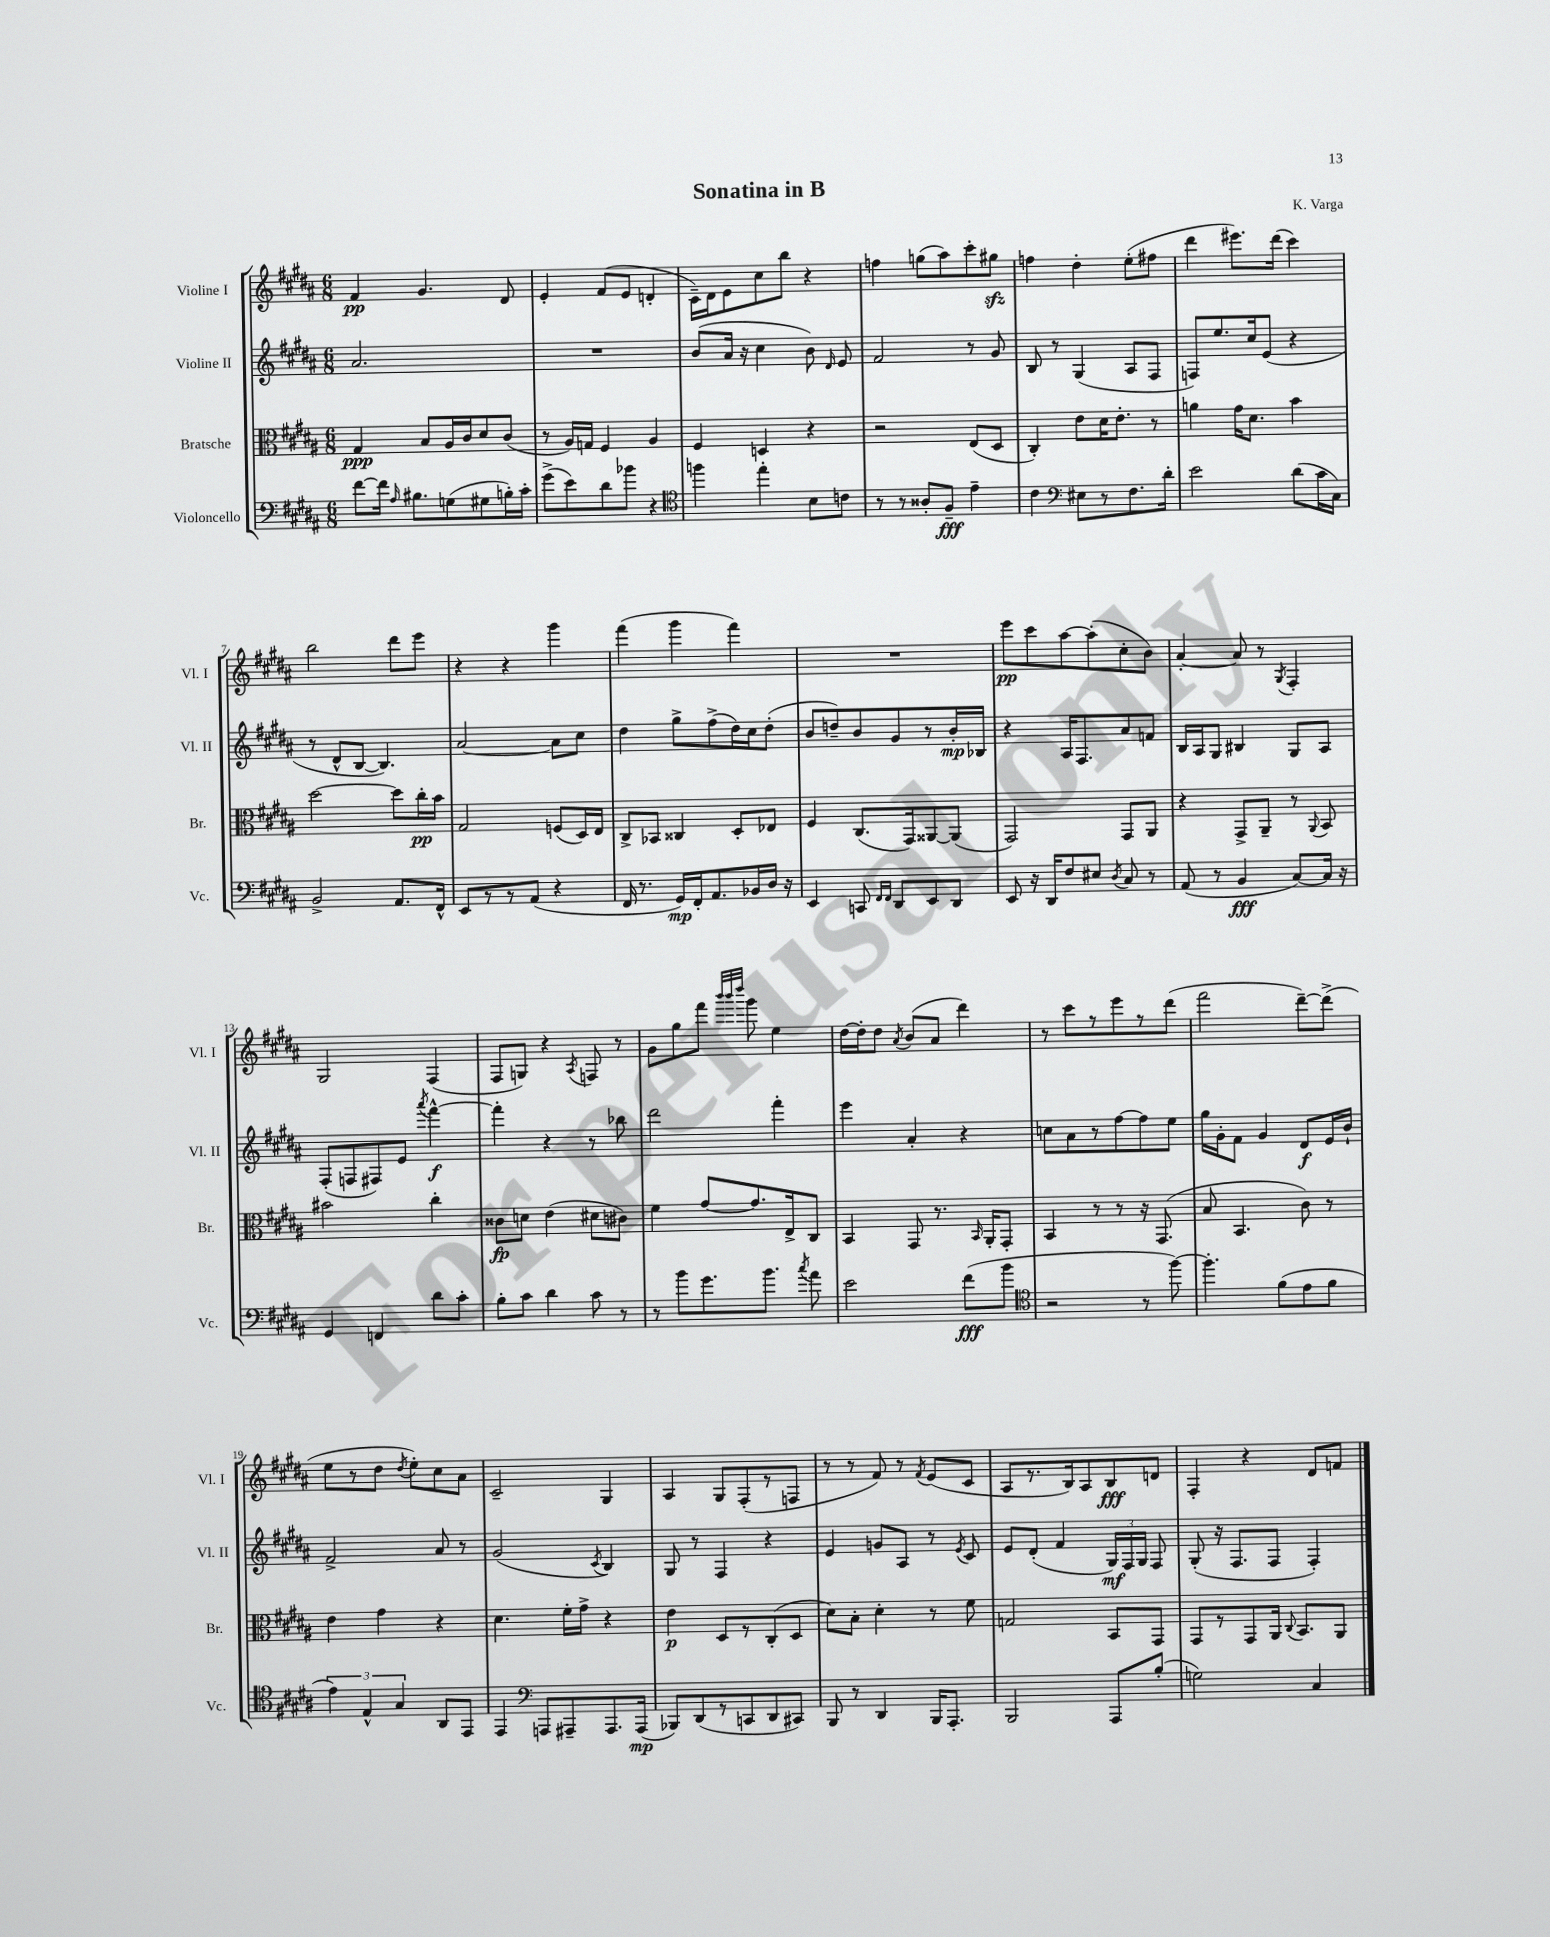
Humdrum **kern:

**kern	**dynam	**kern	**dynam	**kern	**dynam	**kern	**dynam
*part4	*part4	*part3	*part3	*part2	*part2	*part1	*part1
*staff4	*staff4	*staff3	*staff3	*staff2	*staff2	*staff1	*staff1
*I"Violoncello	*	*I"Bratsche	*	*I"Violine II	*	*I"Violine I	*
*I'Vc.	*	*I'Br.	*	*I'Vl. II	*	*I'Vl. I	*
*clefF4	*	*clefC3	*	*clefG2	*	*clefG2	*
*k[f#c#g#d#a#]	*	*k[f#c#g#d#a#]	*	*k[f#c#g#d#a#]	*	*k[f#c#g#d#a#]	*
*M6/8	*	*M6/8	*	*M6/8	*	*M6/8	*
=1	=1	=1	=1	=1	=1	=1	=1
[8f#\L	.	4G#/	ppp	2.a#/	.	4f#/	pp
16f#\Jk]	.	.	.	.	.	.	.
16qqA#/	.	.	.	.	.	.	.
8.B#X\L	.	.	.	.	.	.	.
.	.	8B/L	.	.	.	4.g#/	.
(8Gn\	.	16A#/L	.	.	.	.	.
.	.	16c#/J	.	.	.	.	.
8G#X\	.	8d#/	.	.	.	.	.
16Bn'\L)	.	(8c#/J	.	.	.	8d#/	.
16c#'\JJ	.	.	.	.	.	.	.
=2	=2	=2	=2	=2	=2	=2	=2
(8g#^\L	.	8r	.	2.r	.	4e'/	.
8e\)	.	16A#/LL)	.	.	.	.	.
.	.	16Gn/JJ	.	.	.	.	.
8d#\	.	4F#/	.	.	.	(8f#/L	.
8b-X\J	.	.	.	.	.	8e/J	.
4r	.	4A#/	.	.	.	4dn'/	.
=3	=3	=3	=3	=3	=3	=3	=3
*clefC4	*	*	*	*	*	*	*
4ffn\	.	4F#/	.	(8b/L	.	16c#~\LL)	.
.	.	.	.	.	.	16d#\J	.
.	.	.	.	16a#/Jk	.	8e\	.
.	.	.	.	16r	.	.	.
4ee'\	.	4Dn/	.	4cc#\	.	8cc#\	.
.	.	.	.	.	.	8bb\J	.
8B\L	.	4r	.	8b\)	.	4r	.
.	.	.	.	16qqd#/	.	.	.
8cn\J	.	.	.	8e/	.	.	.
=4	=4	=4	=4	=4	=4	=4	=4
8r	.	2r	.	2f#/	.	4ffn\	.
8r	.	.	.	.	.	.	.
8A##X'/L	.	.	.	.	.	(8ggn\L	.
8F#~/J	fff	.	.	.	.	8aa#\)	.
4e~\	.	(8E/L	.	8r	.	8ccc#'\	.
.	.	8D#/J	.	8g#/	.	8gg#Xzz\J	.
=5	=5	=5	=5	=5	=5	=5	=5
4c#\	.	4C#'/)	.	8B/	.	4ffn\	.
.	.	.	.	8r	.	.	.
*clefF4	*	*	*	*	*	*	*
8E#X\L	.	8e\L	.	(4G#/	.	4dd#'\	.
8r	.	16d#\K	.	.	.	.	.
.	.	8.e'\J	.	.	.	.	.
8.F#\	.	.	.	8A#/L	.	(8ee'\L	.
.	.	8r	.	8F#/J	.	8ff#X\J	.
16d#'\Jk	.	.	.	.	.	.	.
=6	=6	=6	=6	=6	=6	=6	=6
2e\	.	4an\	.	8Fn/L)	.	4ddd#\	.
.	.	.	.	8.ee/	.	.	.
.	.	16g#\KL	.	.	.	8.eee#X\L)	.
.	.	8.d#\J	.	16cc#/k	.	.	.
.	.	.	.	(8e/J	.	.	.
.	.	.	.	.	.	(16ddd#\Jk	.
(8d#\L	.	4b\	.	4r	.	4ccc#\)	.
16c#\L	.	.	.	.	.	.	.
16C#\JJ)	.	.	.	.	.	.	.
!!LO:LB:g=z
=7	=7	=7	=7	=7	=7	=7	=7
2BB^/	.	[2dd#\	.	8r	.	2bb\	.
.	.	.	.	8d#^^/L	.	.	.
.	.	.	.	[8B/J	.	.	.
.	.	.	.	4.B/])	.	.	.
8.AA#/L	.	8dd#\L]	.	.	.	8ddd#\L	.
.	.	16cc#'\L	pp	.	.	8eee\J	.
16FF#^^/Jk	.	16b\JJ	.	.	.	.	.
=8	=8	=8	=8	=8	=8	=8	=8
8EE/L	.	2G#/	.	[2a#/	.	4r	.
8r	.	.	.	.	.	.	.
8r	.	.	.	.	.	4r	.
(8AA#/J	.	.	.	.	.	.	.
4r	.	(8Fn/L	.	8a#\L]	.	4ggg#\	.
.	.	16D#/L)	.	8cc#\J	.	.	.
.	.	16E/JJ	.	.	.	.	.
=9	=9	=9	=9	=9	=9	=9	=9
16FF#/	.	8C#^/L	.	4dd#\	.	(4fff#\	.
8.r	.	.	.	.	.	.	.
.	.	8BB-X/J	.	.	.	.	.
16GG#/LL)	mp	4C##X/	.	8gg#^\L	.	4ggg#\	.
16FF#'/J	.	.	.	.	.	.	.
8.AA#/	.	.	.	(8ff#^\	.	.	.
.	.	8D#'/L	.	16dd#\L)	.	4fff#\)	.
16BB-X/L	.	.	.	16cc#\J	.	.	.
16D#/JJ	.	8E-X/J	.	(8dd#'\J	.	.	.
16r	.	.	.	.	.	.	.
=10	=10	=10	=10	=10	=10	=10	=10
4EE/	.	4F#/	.	8b/L	.	2.r	.
.	.	.	.	8ddn~/)	.	.	.
8CCn/	.	(8.C#/L	.	8b/	.	.	.
16qqFF#/LL	.	.	.	.	.	.	.
16qqFF#/JJ	.	.	.	.	.	.	.
8DD#/L	.	.	.	8g#/	.	.	.
.	.	16GG#/k)	.	.	.	.	.
8EE/	.	[8AA##X/	.	8r	.	.	.
8DD#/J	.	(8AA##/J]	.	16b'/L	mp	.	.
.	.	.	.	16B-X/JJ	.	.	.
=11	=11	=11	=11	=11	=11	=11	=11
8EE/	.	2GG#/)	.	4r	.	8eee\L	pp
16r	.	.	.	.	.	8ccc#\	.
16DD#/KL	.	.	.	.	.	.	.
8F#/	.	.	.	16A#/KL	.	[8aa#\	.
.	.	.	.	8.F#/	.	.	.
8E#X/J	.	.	.	.	.	(8aa#'\]	.
8qD#/	.	.	.	.	.	.	.
8C#/	.	8GG#/L	.	8a#/	.	8cc#'\	.
8r	.	8AA#/J	.	8fn/J	.	8b\J)	.
=12	=12	=12	=12	=12	=12	=12	=12
(8AA#/	.	4r	.	16B/LL	.	[4a#'/	.
.	.	.	.	16A#/J	.	.	.
8r	.	.	.	8G#/J	.	.	.
4BB/	fff	8GG#^/L	.	4B#X/	.	8a#/]	.
.	.	8AA#~/J	.	.	.	8r	.
.	.	.	.	.	.	8qG#/	.
[8C#/L)	.	8r	.	8G#/L	.	4F#'/	.
.	.	8qqAA#/	.	.	.	.	.
16C#/Jk]	.	8BB/	.	8A#/J	.	.	.
16r	.	.	.	.	.	.	.
!!LO:LB:g=z
=13	=13	=13	=13	=13	=13	=13	=13
4GG#/	.	2b#X\	.	(8F#'/L	.	2G#/	.
.	.	.	.	8Fn/	.	.	.
4FFn/	.	.	.	8F#X/)	.	.	.
.	.	.	.	8e/J	.	.	.
.	.	.	.	8qaaa#/	.	.	.
8d#\L	.	4cc#'\	.	[4fff#^^\	f	(4F#/	.
8c#'\J	.	.	.	.	.	.	.
=14	=14	=14	=14	=14	=14	=14	=14
8B'\L	.	8c##X\L	fp	4fff#'\]	.	8F#/L	.
8c#\J	.	8dn\J	.	.	.	8Gn/J)	.
4d#\	.	(4e\	.	4r	.	4r	.
.	.	.	.	.	.	8qA#/	.
8c#\	.	8d#X\L	.	8r	.	8Fn/	.
8r	.	8c#X\J)	.	8bb-X\	.	8r	.
=15	=15	=15	=15	=15	=15	=15	=15
8r	.	4f#\	.	2ddd#\	.	8g#\L	.
8b\L	.	.	.	.	.	8gg#\	.
8.g#\	.	[8g#/L	.	.	.	8fff#\J	.
.	.	.	.	.	.	32qqbbb/LLL	.
.	.	.	.	.	.	32qqbbb/	.
.	.	.	.	.	.	32qqdddd#/JJJ	.
.	.	8.g#/]	.	.	.	8ggg#\	.
8.b\J	.	.	.	.	.	.	.
.	.	.	.	4fff#'\	.	4ee\	.
.	.	16E^/k	.	.	.	.	.
8qcc#/	.	.	.	.	.	.	.
8a#\	.	8C#/J	.	.	.	.	.
=16	=16	=16	=16	=16	=16	=16	=16
2e\	.	4BB/	.	4eee\	.	[16dd#\LL	.
.	.	.	.	.	.	16dd#'\J]	.
.	.	.	.	.	.	8dd#\J	.
.	.	.	.	.	.	8qa#/	.
.	.	8GG#/	.	4a#'/	.	(8b/L	.
.	.	8.r	.	.	.	8a#/J	.
(8f#\L	fff	.	.	4r	.	4ddd#\)	.
.	.	16qqBB/	.	.	.	.	.
.	.	16AA#'/KL	.	.	.	.	.
8b\J	.	8GG#'/J	.	.	.	.	.
=17	=17	=17	=17	=17	=17	=17	=17
*clefC4	*	*	*	*	*	*	*
2r	.	4BB/	.	8ccn\L	.	8r	.
.	.	.	.	8a#\	.	8ccc#\L	.
.	.	8r	.	8r	.	8r	.
.	.	8r	.	[8ff#\	.	8eee\	.
8r	.	16r	.	8ff#\]	.	8r	.
.	.	(8.GG#/	.	.	.	.	.
[8ff#\)	.	.	.	8ee\J	.	(8ddd#\J	.
=18	=18	=18	=18	=18	=18	=18	=18
4.ff#'\]	.	8B/	.	16gg#\LL	.	2fff#\	.
.	.	.	.	16g#'\J	.	.	.
.	.	4.BB/	.	8f#\J	.	.	.
.	.	.	.	4g#/	.	.	.
(8f#\L	.	.	.	.	.	.	.
8e\	.	8c#\)	.	8d#/L	f	[8ddd#~\L)	.
8f#\J	.	8r	.	16e/L	.	(8ddd#^\J]	.
.	.	.	.	16b`/JJ	.	.	.
!!LO:LB:g=z
=19	=19	=19	=19	=19	=19	=19	=19
6e\)	.	4e\	.	2f#^/	.	8ee\L	.
.	.	.	.	.	.	8r	.
6E^^/	.	.	.	.	.	.	.
.	.	4g#\	.	.	.	8dd#\J	.
6G#/	.	.	.	.	.	.	.
.	.	.	.	.	.	8qdd#/	.
.	.	.	.	.	.	8ee'\L)	.
8AA#/L	.	4r	.	8a#/	.	8cc#\	.
8EE/J	.	.	.	8r	.	8a#\J	.
=20	=20	=20	=20	=20	=20	=20	=20
4EE/	.	4.d#\	.	(2g#/	.	2c#~/	.
*clefF4	*	*	*	*	*	*	*
8AAAn/L	.	.	.	.	.	.	.
8AAA#X~/	.	16f#'\LL	.	.	.	.	.
.	.	16g#^\JJ	.	.	.	.	.
.	.	.	.	8qc#/	.	.	.
8.AAA#/	.	4r	.	4B/)	.	4G#/	.
(16AAA#/Jk	mp	.	.	.	.	.	.
=21	=21	=21	=21	=21	=21	=21	=21
8BBB-X/L)	.	4e\	p	8G#/	.	4A#/	.
(8DD#/	.	.	.	8r	.	.	.
8r	.	8D#/L	.	4F#/	.	8G#/L	.
8CCn/	.	8r	.	.	.	(8F#'/	.
8DD#/	.	(8C#'/	.	4r	.	8r	.
8CC#X/J)	.	8D#/J	.	.	.	8Fn/J	.
=22	=22	=22	=22	=22	=22	=22	=22
8BBB/	.	8d#\L)	.	4e/	.	8r	.
8r	.	8B'\J	.	.	.	8r	.
4DD#/	.	4d#'\	.	8gn/L	.	8f#/)	.
.	.	.	.	8A#/J	.	8r	.
.	.	.	.	.	.	8qf#/	.
16BBB/KL	.	8r	.	8r	.	(8e/L	.
8.AAA#'/J	.	.	.	.	.	.	.
.	.	.	.	8qe/	.	.	.
.	.	8f#\	.	8c#/	.	8c#/J	.
=23	=23	=23	=23	=23	=23	=23	=23
2BBB/	.	2Gn/	.	8e/L	.	8A#/L	.
.	.	.	.	(8d#'/J	.	8.r	.
.	.	.	.	4f#/	.	.	.
.	.	.	.	.	.	16B/k)	.
.	.	.	.	.	.	8A#/	.
8AAA#/L	.	8BB/L	.	24G#/LL)	mf	8B/	fff
.	.	.	.	24F#/	.	.	.
.	.	.	.	24G#/JJ	.	.	.
(8B'/J	.	8GG#/J	.	8F#/	.	8dn/J	.
=24	=24	=24	=24	=24	=24	=24	=24
2Gn\)	.	8GG#/L	.	(8G#'/	.	4F#'/	.
.	.	8r	.	16r	.	.	.
.	.	.	.	8.F#/L	.	.	.
.	.	8GG#/	.	.	.	4r	.
.	.	16AA#/Jk	.	8F#/J	.	.	.
.	.	8qqC#/	.	.	.	.	.
.	.	8.BB/L	.	.	.	.	.
4C#/	.	.	.	4F#'/)	.	8d#/L	.
.	.	8AA#/J	.	.	.	8fn/J	.
==	==	==	==	==	==	==	==
*-	*-	*-	*-	*-	*-	*-	*-
